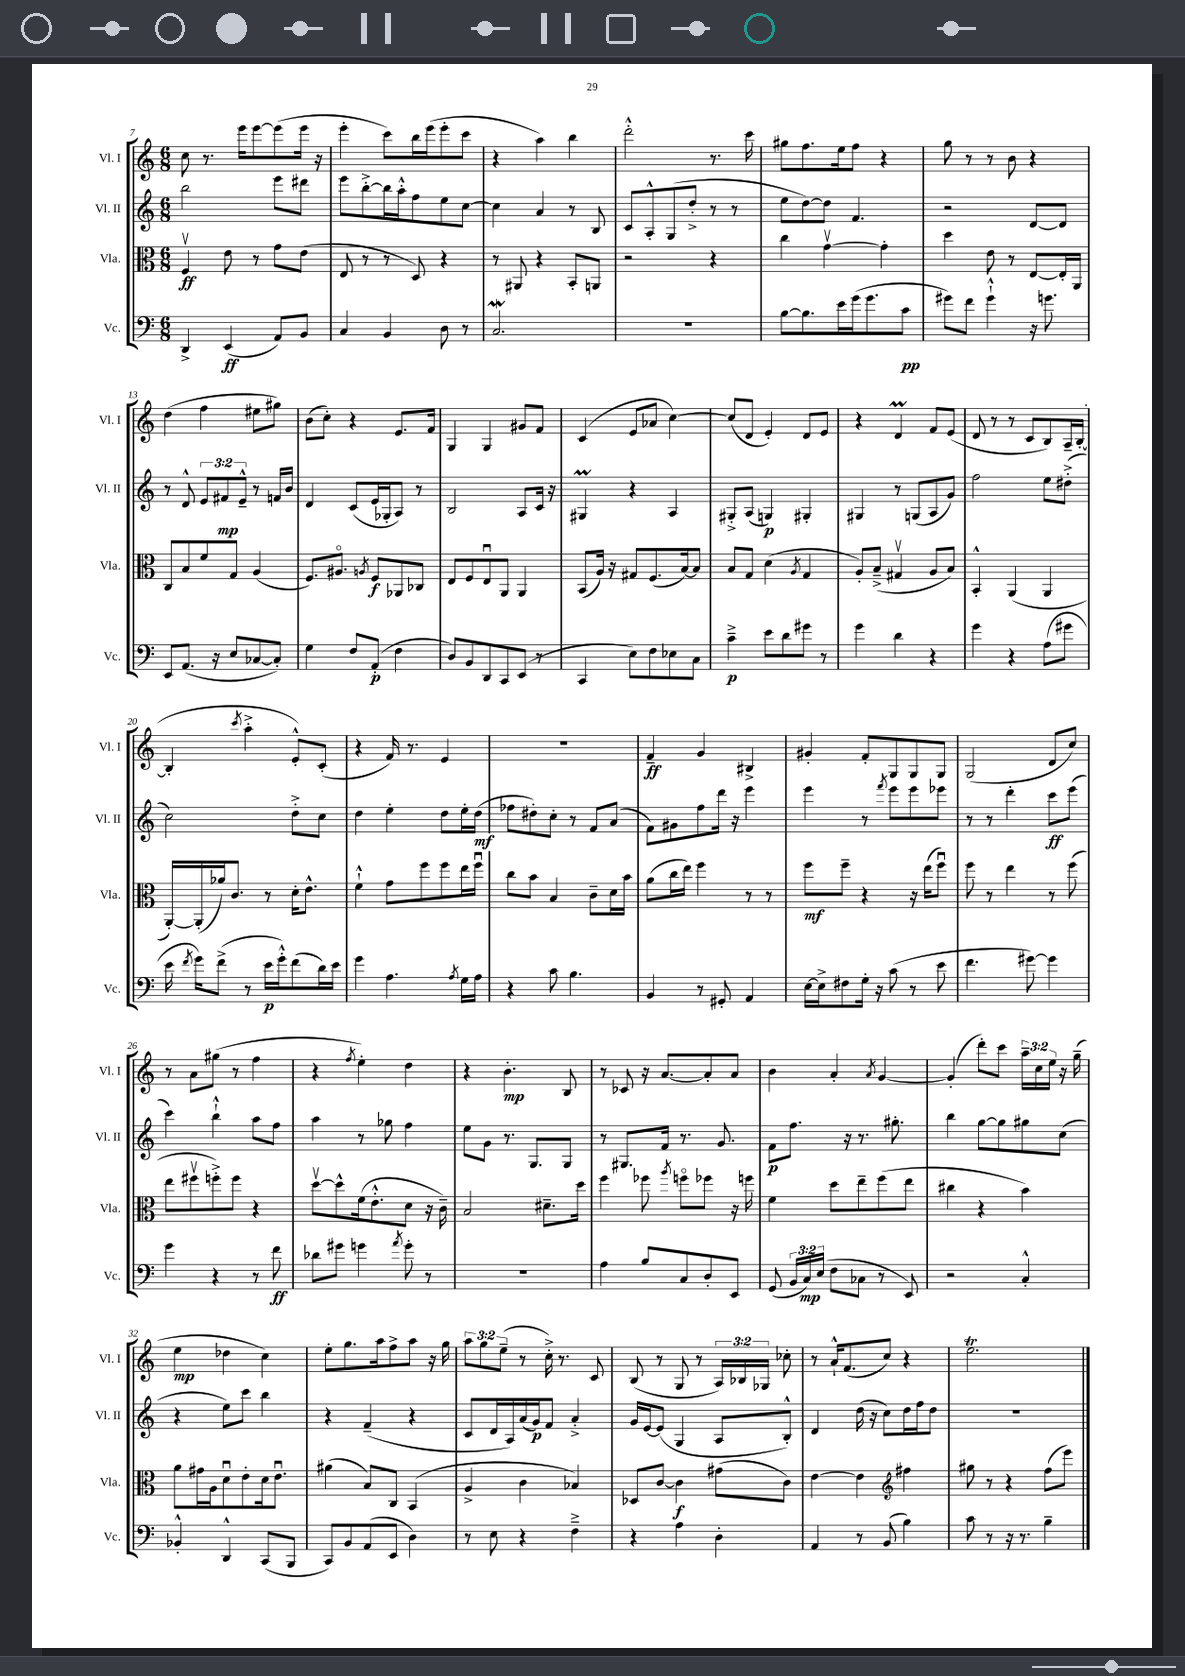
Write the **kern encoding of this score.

**kern	**kern	**kern	**kern
*staff4	*staff3	*staff2	*staff1
*clefF4	*clefC3	*clefG2	*clefG2
*k[]	*k[]	*k[]	*k[]
*M6/8	*M6/8	*M6/8	*M6/8
4DD^/	4Fv/	2bb\	8cc\
.	.	.	8.r
(4EE/	8e\	.	.
.	.	.	16eee\LK
.	8r	.	[8eee\
8AA/L)	8g\L	8eee\L	(8eee\]
8BB/J	(8e\J	8ddd#\J	16eee\Jk
.	.	.	16r
=	=	=	=
4C/	8E/	8eee\L	4eee'\
.	8r	[8bb'^\	.
4BB/	8r	16bb\]L	8ccc\L)
.	.	16aa'^^\J	.
.	8D/)	8ff\	16bb\L
.	.	.	(16eee\J
8D\	4r	8ee\	8eee'\
8r	.	[8cc\J	8ccc\J
=	=	=	=
2.C/	8r	4cc\]	4r
.	8AA#/	.	.
.	4r	4a/	4aa\)
.	8BB'/L	8r	4bb\
.	8AA/J	8B/	.
=	=	=	=
2.r	2r	8c/L	2ddd'^^\
.	.	8A'^^/	.
.	.	(8G/	.
.	.	8dd'^/J	.
.	4r	8r	8.r
.	.	8r	.
.	.	.	16ccc\
=	=	=	=
[8B\L	4cc\	8ee\L	8gg#\L
8.B\]	.	[8dd\)	8.ff\
.	[4gv\	8dd\]J	.
16e\L	.	.	16ee\k
(16g\J	.	4.f/	8ff\J
8.g\	.	.	.
.	4g'\]	.	4r
8c\J	.	.	.
=	=	=	=
8g#\L)	4dd\	2r	8gg\
8f\J	.	.	8r
4g#`^^\	8e\	.	8r
.	8r	.	8b\
16r	[8E/L	[8d/L	4r
8.g\	.	.	.
.	16E'/]L	8d/]J	.
.	16AA/JJ	.	.
=	=	=	=
8EE/L	8C/L	8r	(4dd\
(8.AA/J	8B/	8d^^/	.
.	8f/	12e/L	4ff\
16r	.	.	.
.	.	12f#/	.
8E/L	8G/J	.	.
.	.	12e~^^/J	.
[8C-/	(4A/	8r	8ee#\L
8C-'/]J)	.	16f/LL	8gg#\J)
.	.	16b/JJ	.
=	=	=	=
4G\	8.F/L)	4d/	(8b\L
.	.	.	8cc'\J)
.	8.A#o/J	.	.
8F/L	.	(8c/L	4r
.	8qA/	.	.
(8AA'/J	8F/L	16e/L	.
.	.	16G-'/J	.
4F\	8AA-/	8A/J)	8.e/L
.	8C-/J	8r	.
.	.	.	16f/Jk
=	=	=	=
8D/L)	8E/L	2B/	4G/
8BB/	8F/	.	.
8DD/	8Eu/	.	4G/
8CC/	8AA/J	.	.
(8EE/J	4AA/	8A/L	8g#/L
8r	.	16c/Jk	8f/J
.	.	16r	.
=	=	=	=
4CC/	(8BB/L	4G#/	(4c/
.	16A/Jk)	.	.
.	16r	.	.
8E\L)	8G#/L	4r	8e/L
8F\	(8.F/	.	8a-/J
8E-\	.	4A/	[4cc\)
.	[16B/k)	.	.
8C\J	8B/]J	.	.
=	=	=	=
4c~^\	8B/L	8G#'^/L	(8cc/]L
.	8G/J	(8A/J	8d/J
8e\L	(4d\	4G/)	4e'/)
8d\	.	.	.
.	8qA/	.	.
8g#\J	4G/	4G#'/	8d/L
8r	.	.	8e/J
=	=	=	=
4g\	8A'/L)	4G#/	4r
.	(8B~^/J	.	.
4d\	4G#v/	8r	4d/
.	.	(8G/L	.
4r	8A/L	8A/	8f/L
.	8B/J)	8g/J)	(8e/J
=	=	=	=
4g\	4BB'^^/	2ff\	8d/
.	.	.	8r
4r	(4AA/	.	8r
.	.	.	8c/L
(8A\L	4AA/	8ee\L	8B/)
8g#\J	.	(8dd#'^\J	16A~/L
.	.	.	([16B'/JJ
=	=	=	=
16e\	[16AA'/LL)	2cc\)	4B'/]
8qf/	.	.	.
16g\LK)	(16AA'/]	.	.
(8f^\J	16a-/J)	.	.
.	8.c/J	.	.
.	.	.	8qccc/
8r	.	.	4aa'^\
16e\LL	8r	.	.
16g'^^\J)	.	.	.
(8f\	16d'\LK	8dd'^\L	8e'^^/L)
.	8.e^^\J	.	.
16d\L)	.	8cc\J	(8c'/J
16e\JJ	.	.	.
=	=	=	=
4g\	4f`^^\	4dd\	4r
4.A\	8g\L	4ee'\	16f/)
.	.	.	8.r
.	8ff\	.	.
.	8ff\	8dd\L	4e/
8qA/	.	.	.
16G\LL	16ee\L	16ee'\L	.
16A\JJ	16ffu\JJ	(16dd\JJ	.
=	=	=	=
4r	8cc\L	8ff-\L	2.r
.	8b\J	8dd#'\)	.
8c\	4B/	8cc'\J	.
4.B\	.	8r	.
.	8c~\L	8f/L	.
.	16d\L	(8a/J	.
.	16b\JJ	.	.
=	=	=	=
4BB/	(8a\L	8f\L)	4f~/
.	16cc\L	8g#\	.
.	16ee\JJ)	.	.
8r	4ff\	8ff\	4g/
8GG#'/	.	16ddd\Jk	.
.	.	16r	.
4AA/	8r	4eee\	4B#^/
.	8r	.	.
=	=	=	=
[16E\LL	8ff\L	4eee\	4g#'/
16E^\]J	.	.	.
8F#\	8ff~\J	.	.
16G'\Jk	4r	8r	8f'/L
16r	.	.	.
.	.	8qfff/	.
(8c\	.	8eee\L	8G/
8r	16r	8eee\	8G/
.	(16ee\LK	.	.
8e\	8ffu\J)	8eee-\J	8G/J
=	=	=	=
4.f\	8ff\	8r	(2G/
.	8r	8r	.
.	4ee\	4ddd'\	.
[8g#\)	.	.	.
4g#\]	8r	8ccc\L	8d/L
.	(8ff\	(8eee\J	8cc/J)
=	=	=	=
4g\	8ee\L	4ccc\)	8r
.	8ff#v\	.	8a\L
4r	8ff'^\)	4bb`^^\	(8gg#\J
.	8ff\J	.	8r
8r	4r	8aa\L	4ff\
8f\	.	8ff\J	.
=	=	=	=
8d-\L	[8ddv\L	4aa\	4r
8g#\J	8dd^^\]	.	.
.	.	.	8qff/
4g\	(16f\k	8r	4ee'\)
.	8.e'^^\	.	.
.	.	8gg-\	.
8qa/	.	.	.
8g'\	8d\J	4ff\	4dd\
8r	16r	.	.
.	16c~\)	.	.
=	=	=	=
2.r	2B/	8ee\L	4r
.	.	8g\J	.
.	.	8.r	4.b'\
.	.	8.G/L	.
.	8.d#~\L	.	.
.	.	8G/J	8B/
.	16dd\Jk	.	.
=	=	=	=
4A\	4ff\	8r	8r
.	.	8.G#/L	8c-/
8B/L	8ff-\	.	16r
.	.	16f/Jk	[8.a/L
.	8qaa/	.	.
8C/	8ffo\L	8.r	.
8D'/	8ff-\J	.	8a'/]
.	.	8.g/	.
8EE/J	16r	.	8a/J
.	16ff\	.	.
=	=	=	=
(8GG/	4f\	8f\L	4b\
24BB/LL	.	8.ff\J	.
24C/)	.	.	.
(24E/JJ	.	.	.
8F\L	8dd\L	.	4a'/
.	.	16r	.
8C-\J	8ee~\	8.r	.
.	.	.	8qa/
8r	(8ff\	.	[4g/
.	.	8.gg#'\	.
8EE/)	8ee\J	.	.
=	=	=	=
2r	4cc#\	4bb\	(4g'/]
.	4r	[8gg\L	8ddd'\L)
.	.	8gg\]	8ccc\J
4C'^^/	4b\)	8gg#\	24aa~\LL
.	.	.	24cc\
.	.	.	24ee\JJ
.	.	(8cc\J	16r
.	.	.	(16gg~\
=	=	=	=
4BB-'^^/	8a\L	4r	4ee\
.	16g#\L	.	.
.	16A\J	.	.
4DD^^/	8du\	8ee\L)	4dd-\
.	8e'\	8ccc\J	.
(8CC/L	16d\k	4bb\	4cc\)
.	8.eu\J	.	.
8BBB/J	.	.	.
=	=	=	=
8CC/L)	(4a#\	4r	8ee'\L
8BB/	.	.	8.gg\
(8AA/	8B/L)	(4f~/	.
.	.	.	16aa\k
8EE/J	8C/J	.	8ff^\
4D\)	(4BB/	4r	8aa\J
.	.	.	16r
.	.	.	16gg\
=	=	=	=
8r	4A^/	8c/L	12aa\L
.	.	.	12gg\
8E\	.	16d/L	.
.	.	.	(12ee~\J
.	.	16A/)	.
4r	4c\	(16a/	8r
.	.	16g/J)	.
.	.	8f/J	16cc'^\)
.	.	.	8.r
4F~^\	4B-/)	4a'^/	.
.	.	.	8c/
=	=	=	=
4r	8D-/L	16g/LL	(8B/
.	.	[16e/J	.
.	[8c/J	(8e/]J	8r
4A\	4c\]	4G/	8G/
.	.	.	8r
4D'\	(8g#\L	8A/L	24A/LL)
.	.	.	24B-/
.	.	.	24G-/JJ
.	8c\J)	8B'^^/J)	8cc-'\
=	=	=	=
4AA/	[4e\	4d/	8r
.	.	.	16a`^^/LK
.	.	.	(8.f/
8r	4e\]	(16dd\	.
.	.	16r	.
(8BB/	.	8cc\L)	8cc/J)
*	*clefG2	*	*
4B\)	4ff#\	16dd\L	4r
.	.	16ff\J	.
.	.	8dd\J	.
=	=	=	=
8c\	8gg#\	2.r	2.ee\
8r	8r	.	.
16r	4r	.	.
8.r	.	.	.
4B~\	(8ff\L	.	.
.	8eee\J)	.	.
==	==	==	==
*-	*-	*-	*-
